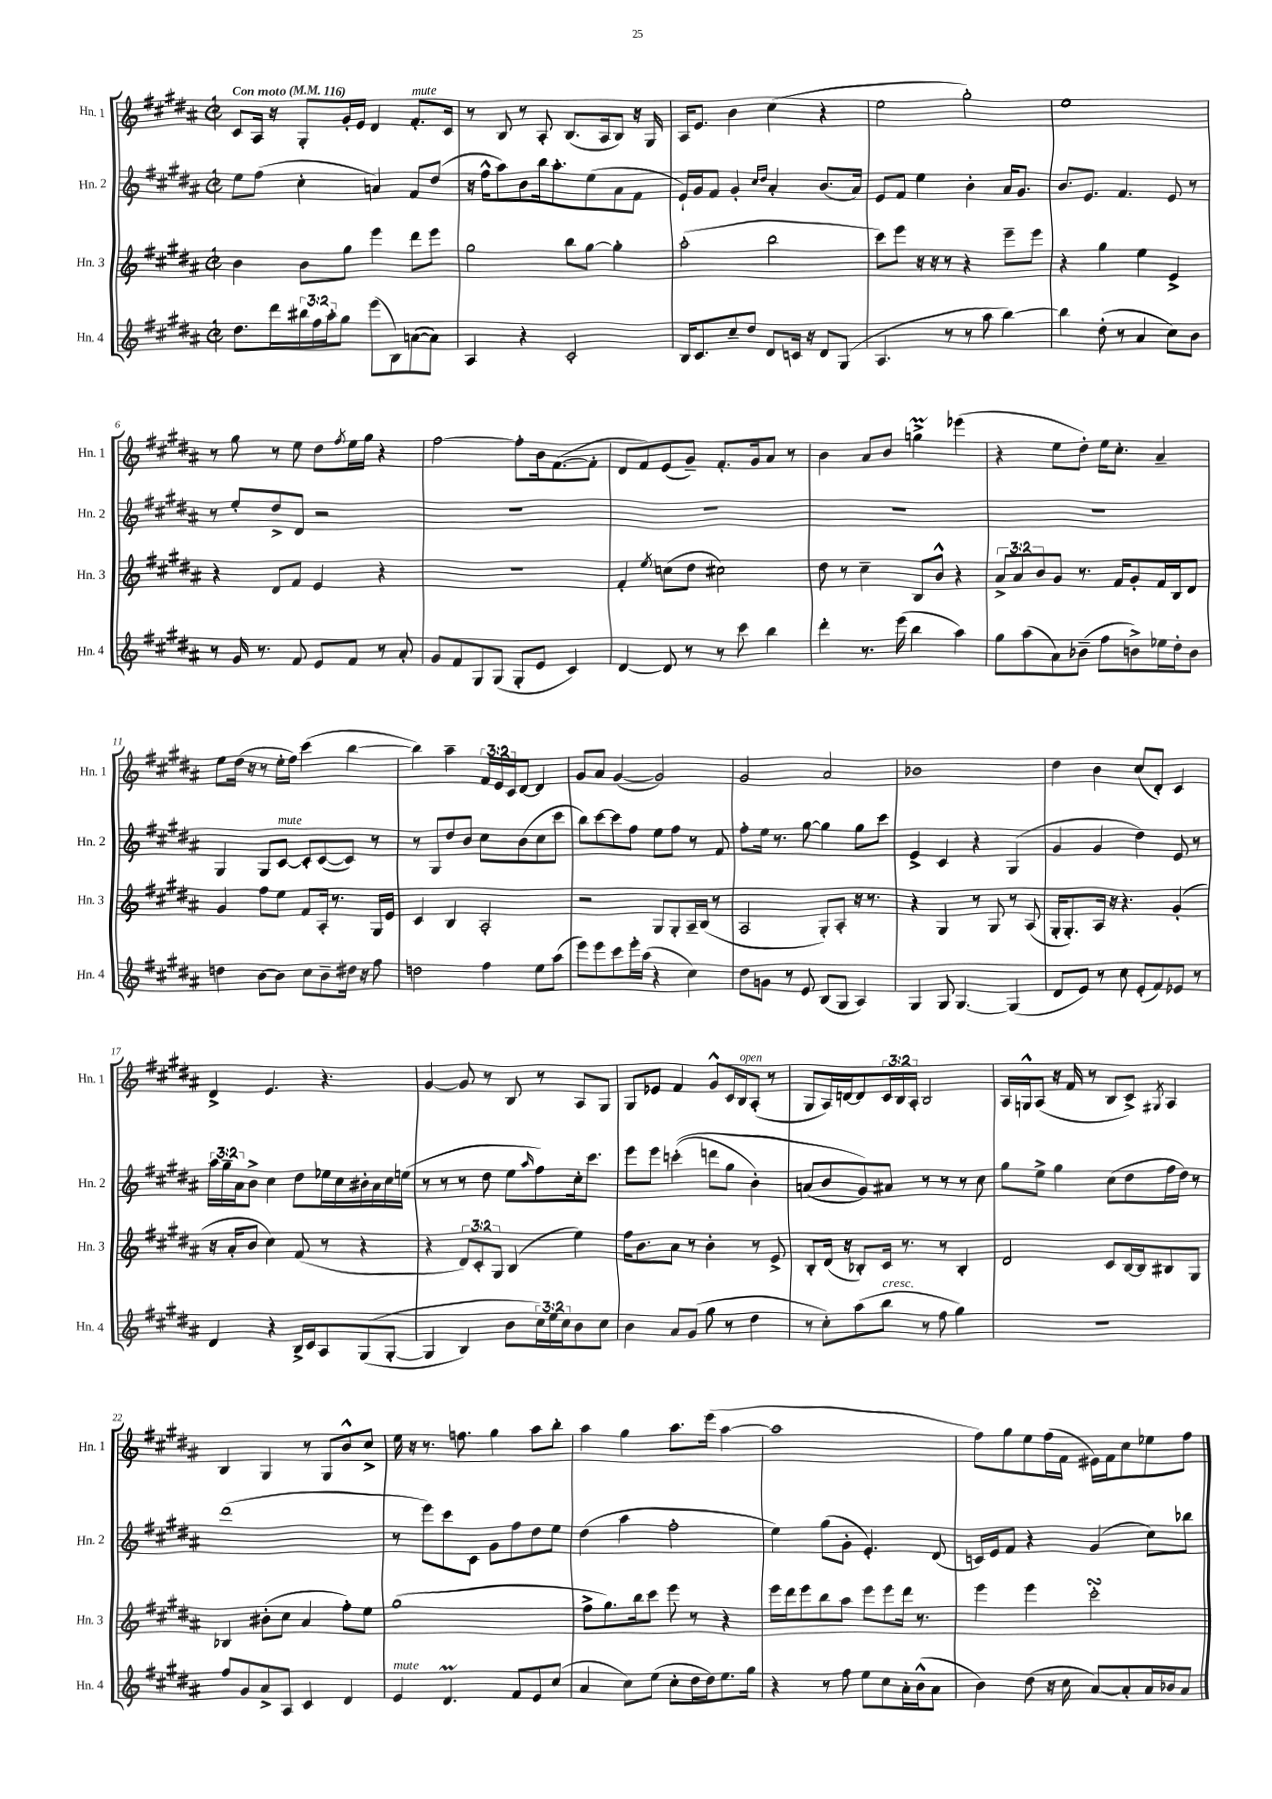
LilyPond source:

<<
\new StaffGroup <<
\new Staff = "s0" \with { instrumentName = "Hn. 1" shortInstrumentName = "Hn. 1" } {
    \clef treble \key b \major \defaultTimeSignature \time 2/2 \override Staff.TupletNumber.text = #tuplet-number::calc-fraction-text \tempo "Con moto" 4 = 116
    cis'8 ais16 r16 gis8-. gis'16-. e'16 dis'4 fis'8.-.^\markup { \italic "mute" } cis'16 |
    r8 b8 r8 ais8-. b8.( ais16 b8) r16 gis16 |
    ais16 e'8. b'4 cis''4( r4 |
    e''2 gis''2-.) |
    e''1 |
    r8 gis''8 r8 e''8 dis''8 \acciaccatura { fis''8 } e''16 gis''16 r4 |
    fis''2~ fis''8-. b'16 fis'8.~( fis'8-. |
    dis'8 fis'8) e'8( gis'8--) fis'8.-. gis'16 ais'8 r8 |
    b'4 ais'8 b'8 g''4->\prall ees'''4( |
    r4 e''8 dis''8-.) e''16 cis''8.-. ais'4-- |
    e''8 dis''16( r16 r8 e''16-. fis''16) cis'''4( b''4~ |
    b''4) ais''4-- \tuplet 3/2 { fis'16 e'16 cis'16 } dis'8~ dis'4 |
    gis'8 ais'8 gis'4~( gis'2) |
    gis'2 ais'2 |
    bes'1 |
    dis''4 b'4 cis''8( dis'8-.) cis'4 |
    dis'4-> e'4. r4. |
    gis'4~ gis'8 r8 b8 r8 ais8 gis8 |
    gis8 ees'8 fis'4 gis'8-^ cis'16 b16^\markup { \italic "open" } ais8-.( r8 |
    gis8 ais16) d'16~ d'8 \tuplet 3/2 { cis'16 b16 ais16-. } b2 |
    ais16 g16-^ ais8( r16 fis'16 r8 b8 cis'8->) \acciaccatura { gis8 } ais4 |
    b4 gis4 r8 gis8 b'8-^ cis''8-> |
    e''16 r16 r8. f''8. gis''4 ais''8 b''8-. |
    ais''4 gis''4 ais''8. e'''16( ais''4~ |
    ais''1 |
    fis''8) gis''8 e''8 fis''16( fis'16 eis'16) fis'16 cis''8 ees''8 fis''8 \bar "|." |
}
\new Staff = "s1" \with { instrumentName = "Hn. 2" shortInstrumentName = "Hn. 2" } {
    \clef treble \key b \major \defaultTimeSignature \time 2/2 \override Staff.TupletNumber.text = #tuplet-number::calc-fraction-text
    e''8 fis''8( cis''4-. a'4) fis'8 dis''8( |
    r16 fis''16-^ ais''8) b'8 b''16 ais''8.-. e''8( ais'8 fis'8 |
    e'16-!) gis'16 fis'8 gis'4-. \grace { cis''16 dis''16 } ais'4-. b'8.( ais'16) |
    e'8 fis'8 e''4 b'4-. ais'16 gis'8. |
    b'8. e'8. fis'4. e'8 r8 |
    r8 e''8-. dis''8-> dis'8 r2 |
    R1 |
    R1 |
    R1 |
    R1 |
    gis4 gis8 cis'8~^\markup { \italic "mute" } cis'8-. cis'8~( cis'8) r8 |
    r8 gis8 dis''8 b'8 cis''8 b'8( cis''8 cis'''8 |
    b''8) cis'''8~ cis'''8 fis''8 e''8 fis''8 r8 fis'8 |
    fis''8-. e''16 r8. gis''8~ gis''4 gis''8 cis'''8 |
    e'4-> cis'4 r4 gis4( |
    gis'4 gis'4 dis''4) e'8 r8 |
    \tuplet 3/2 { ais''16 gis''16-- ais'16 } b'8-> cis''4 dis''8 ees''16 cis''16 bis'16-. ais'16 cis''16 e''16( |
    r8 r8 r8 dis''8 e''8 \grace { ais''16 } fis''8) cis''16-. cis'''8. |
    e'''8 e'''8 c'''4-.(\( d'''8 gis''8 b'4-.) |
    a'8( b'8 gis'8)\) ais'8 r8 r8 r8 cis''8 |
    gis''8 e''8-> gis''4 cis''8( dis''8 fis''16 dis''16) r8 |
    dis'''1( |
    r8 e'''8) cis'''8 cis'8 gis'8 fis''8 dis''8 e''8 |
    dis''4( ais''4 fis''2-. |
    e''4) gis''8( gis'8-. e'4.-.) dis'8( |
    c'16) e'16 fis'8 r4 gis'4( cis''8) bes''8 \bar "|." |
}
\new Staff = "s2" \with { instrumentName = "Hn. 3" shortInstrumentName = "Hn. 3" } {
    \clef treble \key b \major \defaultTimeSignature \time 2/2 \override Staff.TupletNumber.text = #tuplet-number::calc-fraction-text
    b'4 b'8 gis''8 e'''4 dis'''8 e'''8 |
    gis''2 b''8 gis''8~ gis''4-. |
    ais''2-.( b''2 |
    cis'''8) e'''8 r16 r16 r8 r4 e'''8-- e'''8 |
    r4 gis''4 e''4 e'4-> |
    r4 dis'8 fis'8 e'4 r4 |
    R1 |
    fis'4-. \acciaccatura { e''8 } c''8( dis''8 cis''2) |
    dis''8 r8 cis''4-- b8 b'8-^ r4 |
    \tuplet 3/2 { ais'8-> ais'8 b'8 } gis'8 r8. fis'16 gis'8-. fis'16 b16 dis'8 |
    gis'4 fis''8 e''8 fis'8 ais16-. r8. gis16 e'16 |
    cis'4 b4 ais2-. |
    r2 gis8 gis8-. ais16-- b16( r8 |
    ais2 gis8-.) ais8-. r16 r8. |
    r4 gis4 r8 gis8 r8 ais8( |
    gis16-. gis8.-.) ais16 r16 r4. gis'4-.( |
    r16 ais'16-. b'8 cis''4) fis'8( r8 r4 |
    r4 \tuplet 3/2 { dis'8) cis'8-. gis8 } b4( e''4) |
    fis''16 b'8. ais'8 r8 b'4-. r8 e'8-> |
    b8-. dis'16( r16 bes8-.) cis'16 r8. r8 bes4-. |
    dis'2 cis'8 b16~ b16 bis8 gis8 |
    bes4 bis'8-.( cis''8 ais'4 fis''8-.) e''8 |
    gis''1( |
    fis''8-> gis''8.) b''16 cis'''8 e'''8 r8 r4 |
    e'''16 dis'''16 e'''8 b''8 ais''8 e'''8 e'''8 dis'''16 r8. |
    e'''4 e'''4 cis'''2-.\turn \bar "|." |
}
\new Staff = "s3" \with { instrumentName = "Hn. 4" shortInstrumentName = "Hn. 4" } {
    \clef treble \key b \major \defaultTimeSignature \time 2/2 \override Staff.TupletNumber.text = #tuplet-number::calc-fraction-text
    dis''8. dis'''16 \tuplet 3/2 { bis''16 fis''16 ais''16-. } gis''8 e'''8( b8) a'8~( a'8) |
    ais4 r4 cis'2-. |
    b16 cis'8. cis''8-- dis''8 dis'8 c'16 r16 dis'8 gis8( |
    ais4. r8 r8 ais''8 b''4~) |
    b''4 dis''8-.( r8 ais'4 cis''8) b'8 |
    r8 gis'16 r8. fis'8 e'8 fis'8 r8 ais'8-. |
    gis'8 fis'8 gis8 gis8( gis8-. e'8 cis'4) |
    dis'4~ dis'8 r8 r8 cis'''8 b''4 |
    dis'''4-. r8. e'''16( b''4 ais''4) |
    gis''8 ais''8( ais'8) bes'8--( fis''8 b'8->) ees''16 dis''16-. b'8 |
    d''4 b'8~ b'8 cis''8 b'8-- dis''16 r16 fis''8 |
    d''2 fis''4 e''8 ais''8( |
    e'''8) e'''8 cis'''8 e'''16-. ais''16( r4 cis''4) |
    dis''8 g'8 r8 e'8 b8( gis8 ais4) |
    gis4 gis8 gis4.~ gis4( |
    dis'8 e'8) r8 cis''8 e'8-.( fis'8) ees'8 r8 |
    dis'4 r4 b16-> cis'16 ais8 gis8(\( gis8~-. |
    gis4 b4) b'8 \tuplet 3/2 { cis''16\) e''16 cis''16 } b'8 cis''8 |
    b'4 ais'8 gis'8( gis''8 r8 dis''4 |
    r8 cis''8-.) ais''8( b''8^\markup { \italic "cresc." } r8 fis''8 gis''4) |
    R1 |
    fis''8 gis'8 ais'8-> ais8 cis'4 dis'4 |
    e'4^\markup { \italic "mute" } dis'4.\prall fis'8 e'8 cis''8( |
    ais'4 cis''8) e''8( cis''8-. dis''16 dis''16) e''8. gis''16 |
    r4 r8 fis''8 e''8 cis''8 ais'16-. b'16-^( ais'8 |
    b'4) dis''8( r16 cis''16 ais'8~) ais'8-. ais'16 bes'16 ais'8 \bar "|." |
}
>>
>>
